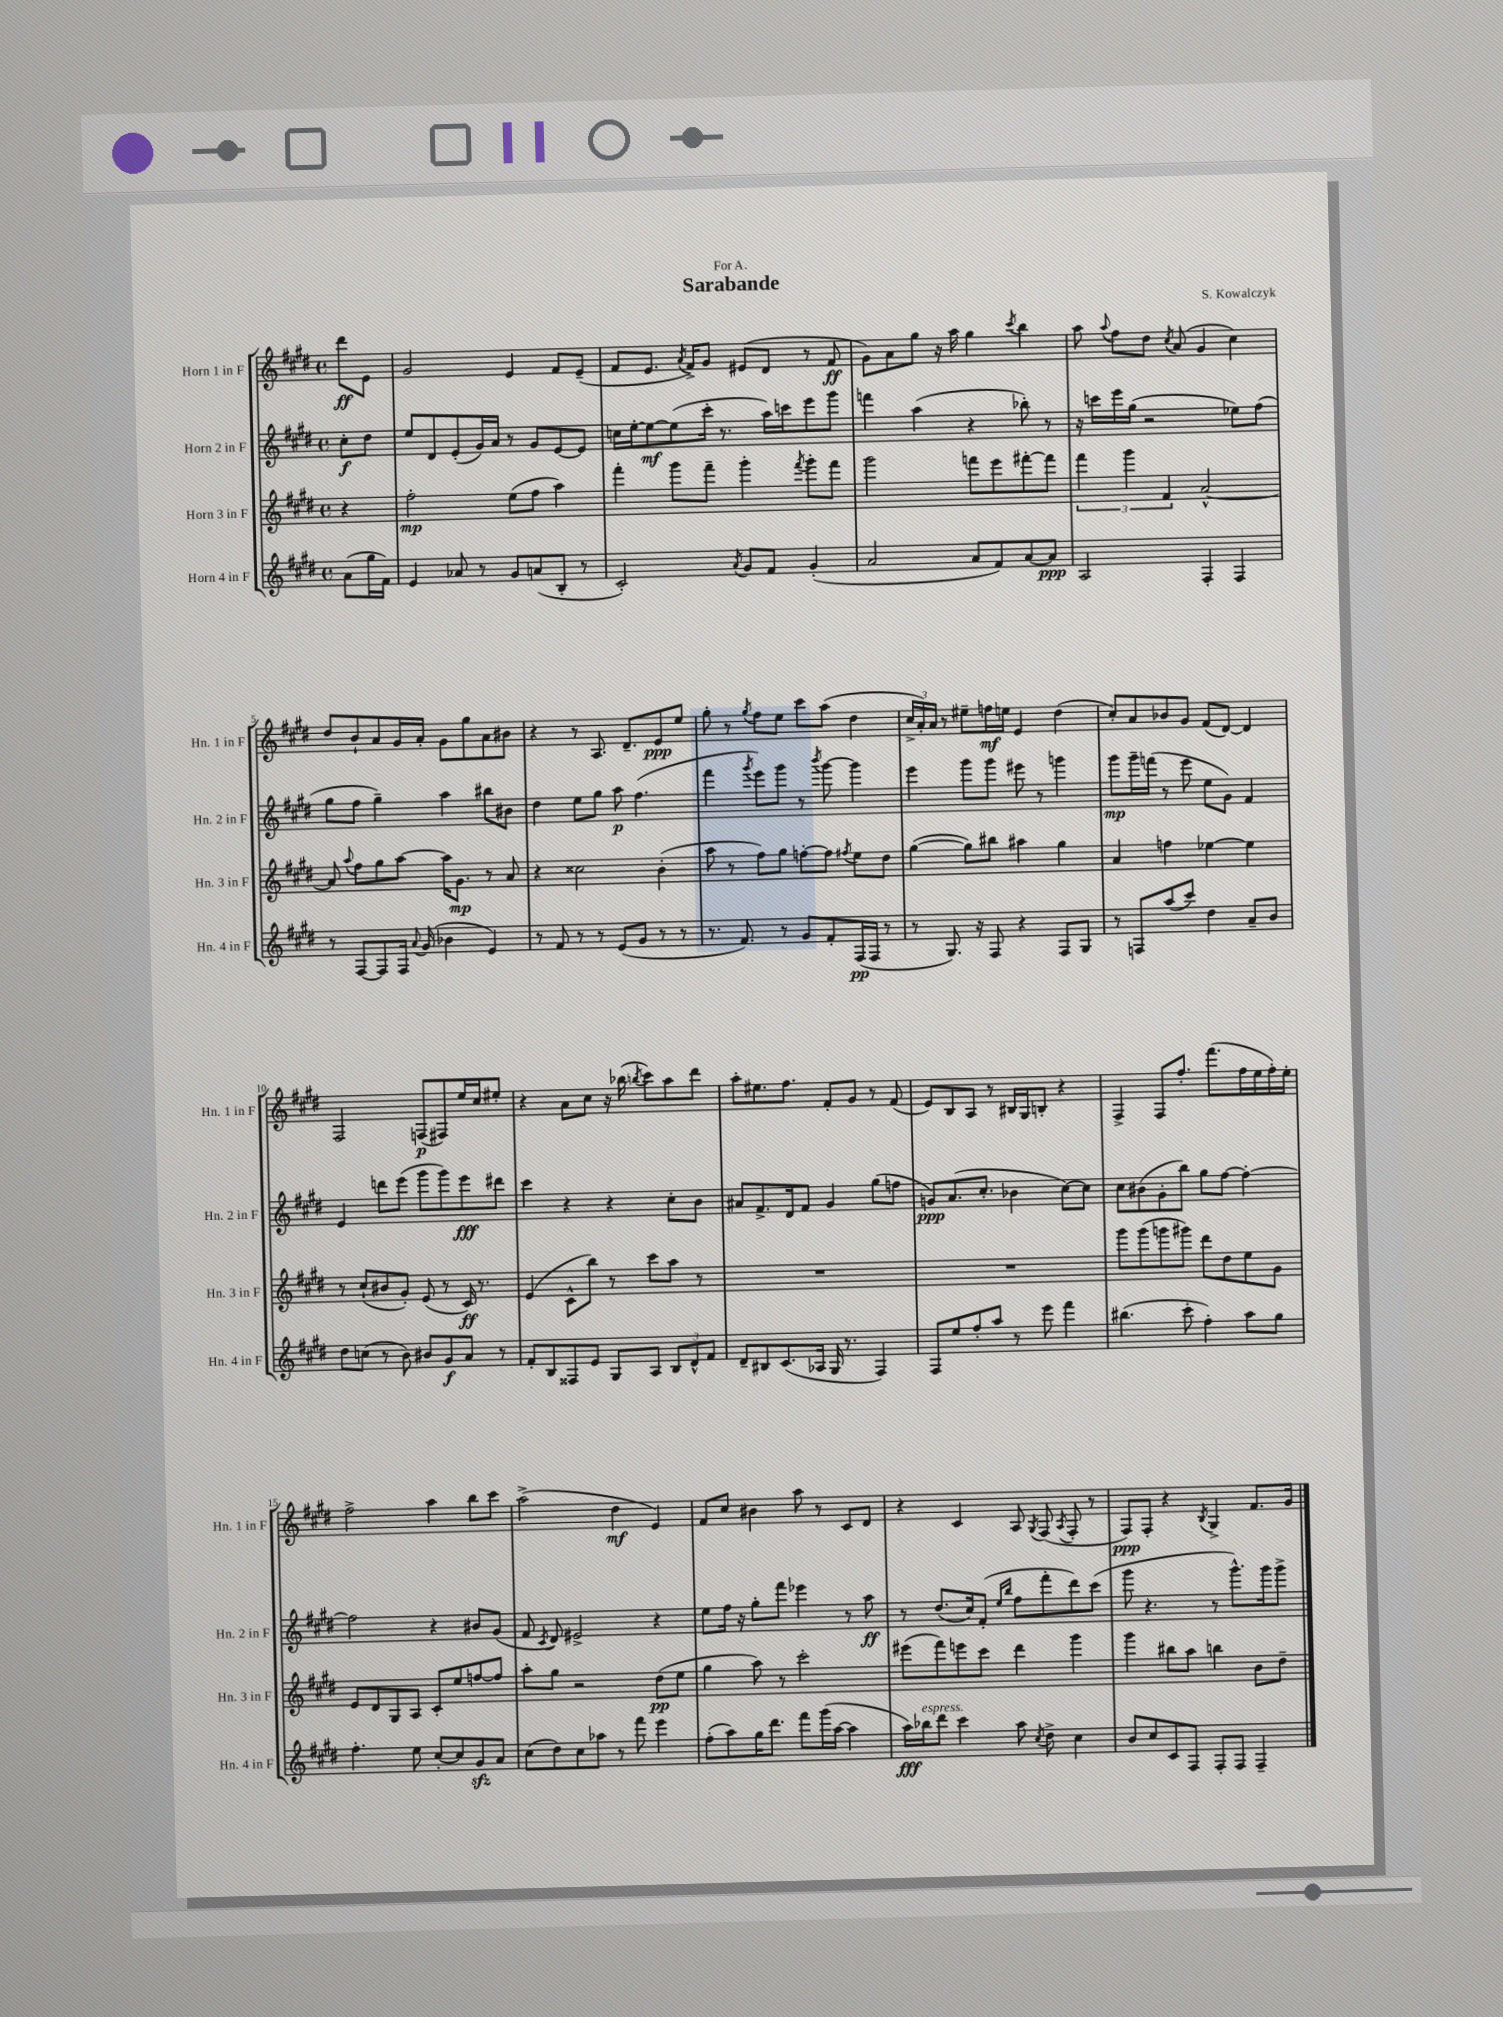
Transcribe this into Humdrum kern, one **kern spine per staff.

**kern	**dynam	**kern	**dynam	**kern	**dynam	**kern	**dynam
*part4	*part4	*part3	*part3	*part2	*part2	*part1	*part1
*staff4	*staff4	*staff3	*staff3	*staff2	*staff2	*staff1	*staff1
*I"Horn 4 in F	*	*I"Horn 3 in F	*	*I"Horn 2 in F	*	*I"Horn 1 in F	*
*I'Hn. 4 in F	*	*I'Hn. 3 in F	*	*I'Hn. 2 in F	*	*I'Hn. 1 in F	*
*clefG2	*	*clefG2	*	*clefG2	*	*clefG2	*
*k[f#c#g#d#]	*	*k[f#c#g#d#]	*	*k[f#c#g#d#]	*	*k[f#c#g#d#]	*
*M4/4	*	*M4/4	*	*M4/4	*	*M4/4	*
*met(c)	*	*met(c)	*	*met(c)	*	*met(c)	*
=	=	=	=	=	=	=	=
(8a\L	.	4r	.	8cc#'\L	f	8ddd#\L	ff
16gg#\L	.	.	.	8dd#\J	.	8e\J	.
16f#\JJ)	.	.	.	.	.	.	.
=1	=1	=1	=1	=1	=1	=1	=1
4e/	.	2ff#'\	mp	8ee/L	.	2g#/	.
.	.	.	.	8d#/	.	.	.
8a-X/	.	.	.	(8e'/	.	.	.
8r	.	.	.	16g#/L)	.	.	.
.	.	.	.	16a/JJ	.	.	.
8g#/L	.	(8ee\L	.	8r	.	4e/	.
(8an/	.	8ff#\J	.	8g#/L	.	.	.
8B'/J	.	4aa\)	.	[8e/	.	8f#/L	.
8r	.	.	.	8e/J]	.	(8e~/J	.
=2	=2	=2	=2	=2	=2	=2	=2
2c#'/)	.	4fff#'\	.	16ccn\LL	.	8f#/L	.
.	.	.	.	[16ee'\J	.	.	.
.	.	.	.	8ee\_	mf	8.e/J	.
.	.	8ggg#\L	.	(8ee\]	.	.	.
.	.	.	.	.	.	8qa/	.
.	.	.	.	.	.	16f#^/KL)	.
.	.	8fff#~\J	.	16ccc#'\Jk	.	8g#/J	.
.	.	.	.	8.r	.	.	.
8qa/	.	.	.	.	.	.	.
8g#/L	.	4ggg#'\	.	.	.	(8e#X/L	.
8f#/J	.	.	.	16aa\LL)	.	8d#/J	.
.	.	.	.	16cccn\J	.	.	.
.	.	8qfff#/	.	.	.	.	.
(4g#'/	.	8ggg#'\L	.	8eee\	.	8r	.
.	.	8fff#\J	.	8ggg#\J	.	8f#/	ff
=3	=3	=3	=3	=3	=3	=3	=3
2a/	.	2ggg#\	.	4fffn\	.	8g#\L)	.
.	.	.	.	.	.	8a\	.
.	.	.	.	(4aa\	.	8gg#\J	.
.	.	.	.	.	.	16r	.
.	.	.	.	.	.	16aa\	.
8a/L	.	8fffn\L	.	4r	.	4gg#\	.
8f#/)	.	8eee\	.	.	.	.	.
.	.	.	.	.	.	8qccc#/	.
[8a/	.	[8fff#X'\	.	8bb-X'\)	.	4bb\	.
8a/J]	ppp	8fff#\J]	.	8r	.	.	.
=4	=4	=4	=4	=4	=4	=4	=4
2A/	.	6fff#\	.	16r	.	8aa\	.
.	.	.	.	16cccn\LL	.	.	.
.	.	.	.	.	.	8qqaa/	.
.	.	.	.	16eee\	.	8ff#\L	.
.	.	6ggg#\	.	.	.	.	.
.	.	.	.	(16gg#\JJ	.	.	.
.	.	.	.	2r	.	8dd#\J	.
.	.	6f#/	.	.	.	.	.
.	.	.	.	.	.	8qcc#/	.
.	.	.	.	.	.	(8a/	.
4F#'/	.	[2a^^/	.	.	.	4g#/	.
4F#/	.	.	.	8ee-X\L)	.	4cc#\)	.
.	.	.	.	(8ff#\J	.	.	.
!!LO:LB:g=z
=5	=5	=5	=5	=5	=5	=5	=5
8r	.	8a/]	.	8gg#\L	.	8dd#/L	.
.	.	8qqaa/	.	.	.	.	.
[8F#/L	.	8ff#\L	.	8ff#\J	.	8b`/	.
8F#/]	.	8gg#\	.	4gg#~\)	.	8a/	.
16F#/Jk	.	[8aa\J	.	.	.	16g#/L	.
8qqa/	.	.	.	.	.	.	.
(16g#/	.	.	.	.	.	16a'/JJ	.
4b-X\	.	16aa\KL]	.	4aa\	.	8g#\L	.
.	.	8.g#\J	mp	.	.	.	.
.	.	.	.	.	.	8gg#\	.
4e/)	.	8r	.	8bb#X\L	.	8a\	.
.	.	8a/	.	8b#X\J	.	8b#X\J	.
=6	=6	=6	=6	=6	=6	=6	=6
8r	.	4r	.	4dd#\	.	4r	.
8f#/	.	.	.	.	.	.	.
8r	.	2cc##X\	.	8ee\L	.	8r	.
8r	.	.	.	8gg#\J	.	8.A/	.
(8e/L	.	.	.	8aa\	p	.	.
.	.	.	.	.	.	8.d#~/L	.
8g#/J	.	.	.	(4.ff#\	.	.	.
8r	.	(4b'\	.	.	.	8e/	ppp
8r	.	.	.	.	.	8ee/J	.
=7	=7	=7	=7	=7	=7	=7	=7
8.r	.	8aa\	.	4fff#\	.	8gg#'\	.
.	.	8r	.	.	.	8r	.
8.f#/)	.	.	.	.	.	.	.
.	.	.	.	8qggg#/	.	8qgg#/	.
.	.	8ff#\L)	.	8eee\L)	.	8ff#\L	.
8r	.	8gg#\J	.	8ggg#\J	.	8ee\J	.
8g#/L	.	[8ffn'\L	.	8r	.	8ccc#\L	.
.	.	.	.	8qbbb/	.	.	.
8f#'/	.	8ff\J]	.	[8ggg#\	.	(8aa\J	.
.	.	8qff#X/	.	.	.	.	.
(16F#/L	pp	8ee\L	.	4ggg#\]	.	4dd#\	.
16F#/JJ	.	.	.	.	.	.	.
8r	.	8dd#\J	.	.	.	.	.
=8	=8	=8	=8	=8	=8	=8	=8
8r	.	([4gg#\	.	4eee\	.	24cc#^/LL	.
.	.	.	.	.	.	24a'/)	.
.	.	.	.	.	.	24a/JJ	.
8.G#/)	.	.	.	.	.	8r	.
.	.	8gg#\L])	.	8ggg#\L	.	8ee#X~\L	.
16r	.	.	.	.	.	.	.
8F#/	.	8bb#X\J	.	8ggg#\J	.	16ffn\L	mf
.	.	.	.	.	.	16een\JJ	.
4r	.	4aa#X\	.	8eee#X\	.	4e/	.
.	.	.	.	8r	.	.	.
8F#/L	.	4gg#\	.	4gggn\	.	(4dd#\	.
8G#/J	.	.	.	.	.	.	.
=9	=9	=9	=9	=9	=9	=9	=9
8r	.	4a/	.	8ggg#\L	mp	8cc#'/L)	.
8Fn/L	.	.	.	16ggg#~\L	.	8a/	.
.	.	.	.	(16fffn\JJ	.	.	.
(8aa/	.	4ffn\	.	8r	.	8b-X/	.
8ccc#/J)	.	.	.	8eee\	.	8g#/J	.
4dd#\	.	[4ee-X\	.	8ee\L	.	(8f#/L	.
.	.	.	.	8g#\J)	.	[8d#/J)	.
8a~/L	.	4ee-\]	.	4f#/	.	4d#/]	.
8b/J	.	.	.	.	.	.	.
!!LO:LB:g=z
=10	=10	=10	=10	=10	=10	=10	=10
8dd#\L	.	8r	.	4e/	.	2F#/	.
(8ccn\J	.	(8cc#`/L	.	.	.	.	.
8r	.	8b#X/	.	8dddn\L	.	.	.
8b\)	.	8g#'/J)	.	(8eee\J	.	.	.
8b#X/L	.	(8e/	.	8ggg#\L	.	(8Fn/L	p
8g#/	f	8r	.	8ggg#\)	.	8F#X/)	.
8a/J	.	16c#/)	ff	8eee\	fff	16ee/L	.
.	.	8.r	.	.	.	16cc#/J	.
8r	.	.	.	8ddd#X\J	.	8ee#X'/J	.
=11	=11	=11	=11	=11	=11	=11	=11
8f#'/L	.	(4e/	.	4ccc#\	.	4r	.
8B/	.	.	.	.	.	.	.
8F##X/	.	8c#^^\L	.	4r	.	8a\L	.
8e/J	.	8bb\J)	.	.	.	8cc#\J	.
8G#/L	.	8r	.	4r	.	16r	.
.	.	.	.	.	.	(16bb-X\	.
.	.	.	.	.	.	8qbbn/	.
8A/J	.	8ccc#\L	.	.	.	8ccc#\L)	.
12B/L	.	8aa\J	.	8cc#'\L	.	8aa\	.
12d#^^/	.	.	.	.	.	.	.
.	.	8r	.	8b\J	.	8ddd#\J	.
12f#/J	.	.	.	.	.	.	.
=12	=12	=12	=12	=12	=12	=12	=12
8d#~/L	.	1r	.	8a#X/L	.	8aa'\L	.
8B#X/	.	.	.	8.f#^/	.	8.ee#X\	.
(8.c#/	.	.	.	.	.	.	.
.	.	.	.	16d#/k	.	8.ff#\J	.
.	.	.	.	8f#/J	.	.	.
16A-X/Jk	.	.	.	.	.	.	.
16G#/	.	.	.	4g#/	.	8f#'/L	.
8.r	.	.	.	.	.	.	.
.	.	.	.	.	.	8g#/J	.
4F#/)	.	.	.	(8gg#\L	.	8r	.
.	.	.	.	8ffn\J	.	(8f#/	.
=13	=13	=13	=13	=13	=13	=13	=13
8F#/L	.	1r	.	8gn/L)	ppp	8e/L)	.
8ee/	.	.	.	(8.a/	.	8B/	.
8ff#'/	.	.	.	.	.	8A/J	.
.	.	.	.	8.cc#'/J	.	.	.
8aa/J	.	.	.	.	.	8r	.
8r	.	.	.	4b-X\	.	16B#X/LL	.
.	.	.	.	.	.	16G#/J	.
8eee\	.	.	.	.	.	8Bn'/J	.
4fff#\	.	.	.	[8cc#\L)	.	4r	.
.	.	.	.	8cc#\J]	.	.	.
=14	=14	=14	=14	=14	=14	=14	=14
(4.bb#X\	.	8ggg#\L	.	8cc#\L	.	4F#^/	.
.	.	(8ggg#\	.	(8b#X\	.	.	.
.	.	8gggn\	.	8g#'\	.	8F#/L	.
8ccc#'\	.	8ggg#X\J)	.	8bb\J)	.	8.ff#'/J	.
4ff#'\)	.	8ddd#\L	.	8gg#\L	.	.	.
.	.	.	.	.	.	(8.fff#\L	.
.	.	8dd#\	.	[8ff#\J	.	.	.
8aa\L	.	8ee\	.	4ff#'\_	.	16ff#\L	.
.	.	.	.	.	.	16ee\	.
8gg#\J	.	8g#\J	.	.	.	16ff#'\)	.
.	.	.	.	.	.	16ee'\JJ	.
!!LO:LB:g=z
=15	=15	=15	=15	=15	=15	=15	=15
4.ff#'\	.	8e/L	.	2ff#\]	.	2ff#^\	.
.	.	8d#/	.	.	.	.	.
.	.	8G#/	.	.	.	.	.
8ee\	.	8A/J	.	.	.	.	.
[8cc#'/L	.	8c#'/L	.	4r	.	4aa\	.
8cc#/]	.	8ee/	.	.	.	.	.
8g#zz/	.	[8ffn/	.	8b#X/L	.	8bb\L	.
8a/J	.	8ff/J]	.	(8g#/J	.	8ccc#\J	.
=16	=16	=16	=16	=16	=16	=16	=16
(8cc#\L	.	8aa'\L	.	8f#/	.	(2aa^\	.
.	.	.	.	8qc#/	.	.	.
8dd#\)	.	8gg#\J	.	8d#/)	.	.	.
8cc#\	.	2r	.	2e#X^/	.	.	.
8aa-X\J	.	.	.	.	.	.	.
8r	.	.	.	.	.	4dd#\	mf
8fff#\	.	.	.	.	.	.	.
4eee\	.	(8dd#\L	pp	4r	.	4e/)	.
.	.	8ee\J	.	.	.	.	.
=17	=17	=17	=17	=17	=17	=17	=17
(8ff#'\L	.	4gg#\	.	8ee\L	.	8f#/L	.
8aa\)	.	.	.	16ff#\Jk	.	8cc#/J	.
.	.	.	.	16r	.	.	.
16gg#\K	.	8aa\)	.	8gg#'\L	.	4b#X\	.
8.ddd#\J	.	.	.	.	.	.	.
.	.	8r	.	8fff#\J	.	.	.
8fff#\L	.	2ccc#'\	.	4eee-X\	.	8aa\	.
(16ggg#\L	.	.	.	.	.	8r	.
[16aa\JJ	.	.	.	.	.	.	.
4aa\]	.	.	.	8r	.	8c#/L	.
.	.	.	.	8aa\	ff	8d#/J	.
=18	=18	=18	=18	=18	=18	=18	=18
16aa\LL)	fff	(8eee#X\L	.	8r	.	4r	.
!LO:TX:a:i:t=espress.	!	!	!	!	!	!	!
16bb-X\J	.	.	.	.	.	.	.
8ddd#\J	.	8fff#\)	.	(8.dd#/L	.	.	.
4ccc#\	.	8eeen\	.	.	.	4c#/	.
.	.	.	.	16cc#/k)	.	.	.
.	.	8ccc#\J	.	(8f#'/J	.	.	.
.	.	.	.	16qqee/LL	.	.	.
.	.	.	.	16qqbb/JJ	.	.	.
8aa\	.	4ddd#\	.	8ff#\L	.	8A/	.
8qcc#/	.	.	.	.	.	8qG#/	.
8dd#^\	.	.	.	8fff#'\	.	(8F#/	.
.	.	.	.	.	.	8qA/	.
4cc#\	.	4ggg#\	.	8ddd#\)	.	8F#'/	.
.	.	.	.	(8ccc#\J	.	8r	.
=19	=19	=19	=19	=19	=19	=19	=19
8b/L	.	4ggg#\	.	8ggg#\	.	8F#/L)	ppp
8cc#/	.	.	.	4.r	.	8F#'/J	.
8c#/	.	8bb#X\L	.	.	.	4r	.
8F#/J	.	8aa\J	.	.	.	.	.
.	.	.	.	.	.	8qB/	.
8F#'/L	.	4bbn\	.	8r	.	4G#^/	.
8F#/J	.	.	.	8.ggg#^^\L)	.	.	.
4F#~/	.	8b\L	.	.	.	8.f#/L	.
.	.	.	.	16ggg#\k	.	.	.
.	.	8dd#~\J	.	8ggg#^\J	.	.	.
.	.	.	.	.	.	16g#/Jk	.
==	==	==	==	==	==	==	==
*-	*-	*-	*-	*-	*-	*-	*-
